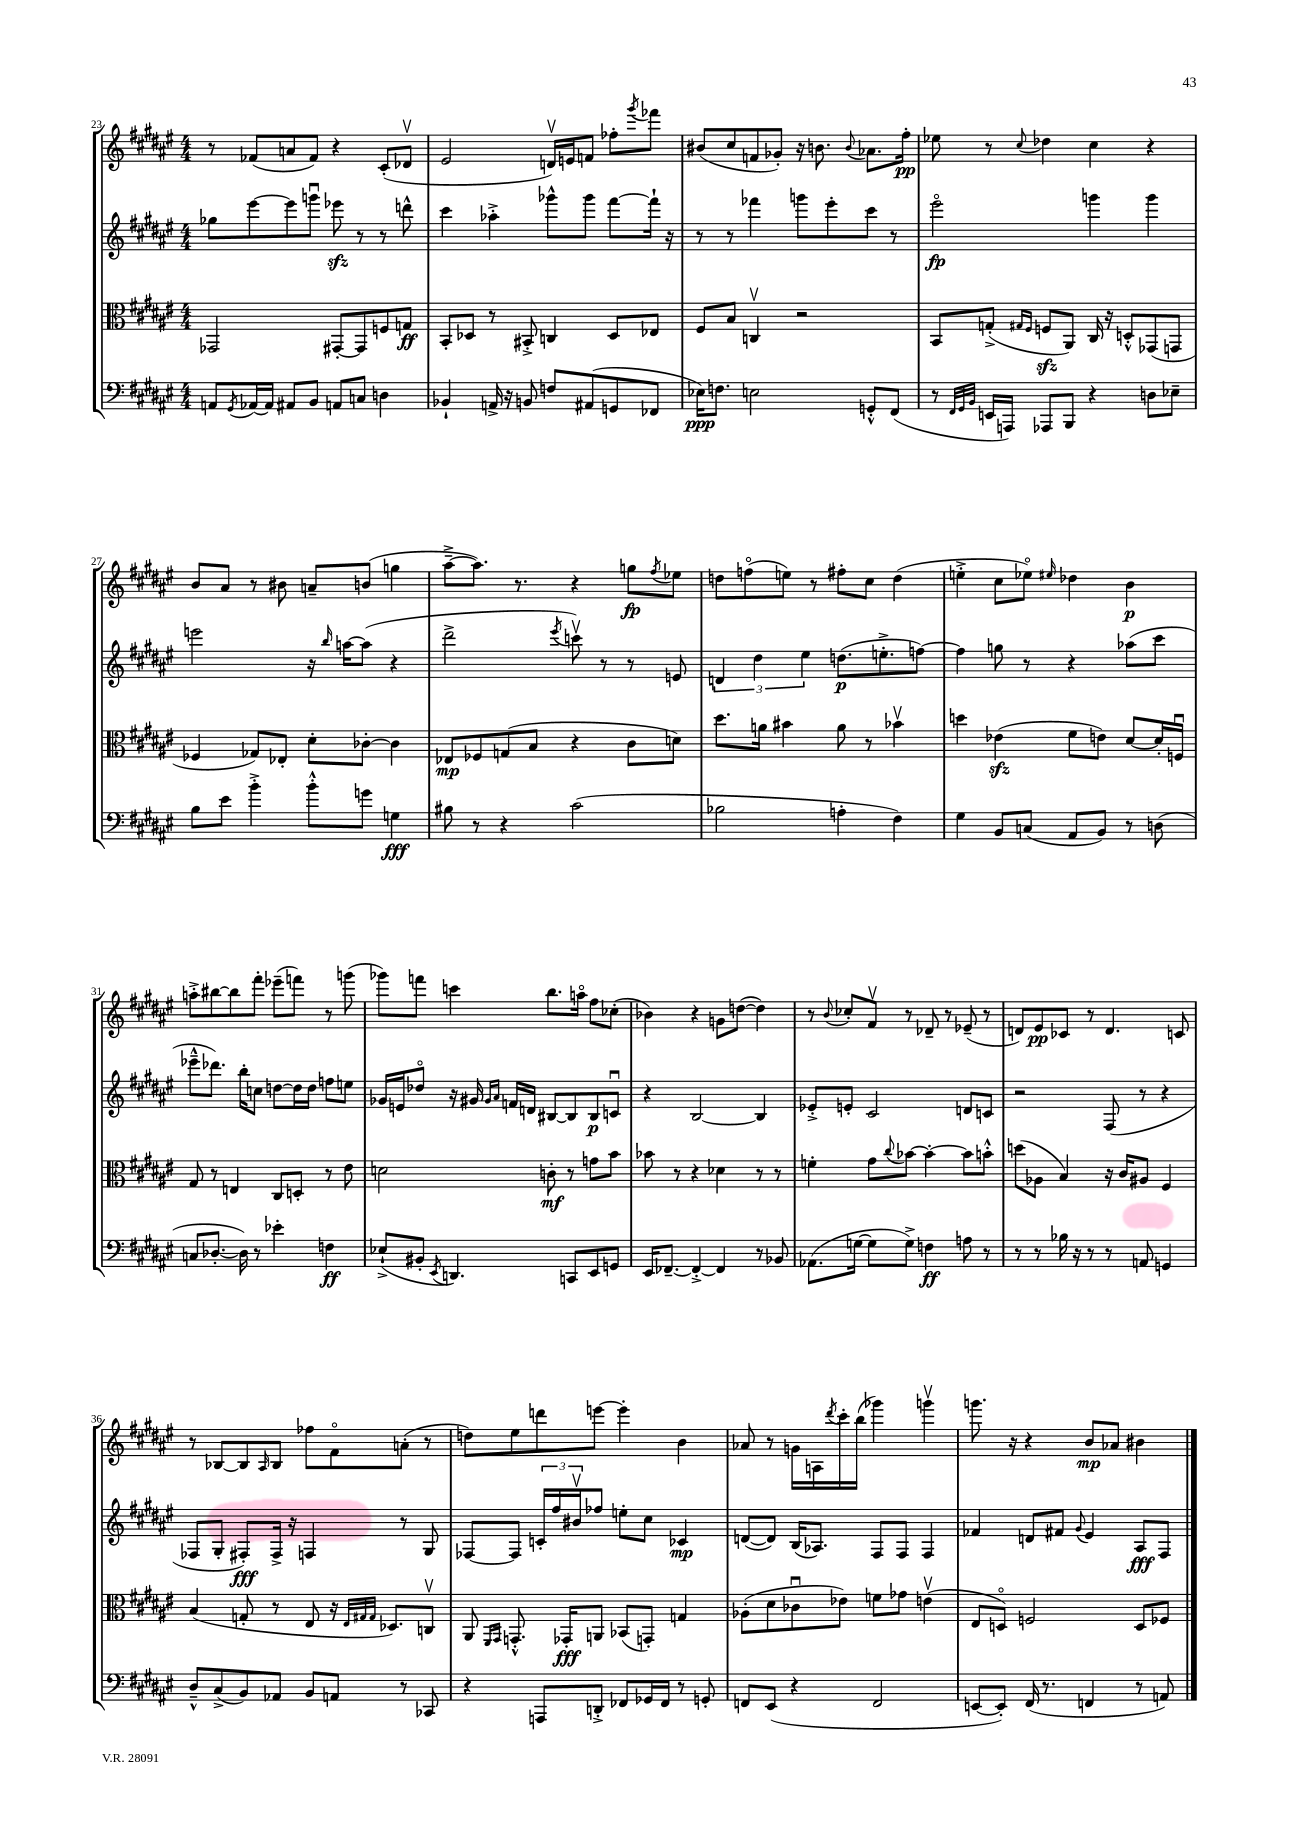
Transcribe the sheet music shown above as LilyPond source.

<<
\new StaffGroup <<
\new Staff = "s0" {
    \clef treble \key fis \major \numericTimeSignature \time 4/4
    r8 fes'8( a'8 fes'8) r4 cis'8-.( des'8\upbow |
    eis'2 d'16\upbow) e'16 f'8 fes''8-. \acciaccatura { gis'''8 } fes'''8 |
    bis'8( cis''8 f'8 ges'8-.) r16 b'8. \appoggiatura { b'8 } aes'8. fis''16-.\pp |
    ees''8 r8 \appoggiatura { cis''8 } des''4 cis''4 r4 |
    b'8 ais'8 r8 bis'8 a'8-- b'8( g''4 |
    ais''8~---> ais''8.) r8. r4 g''8\fp \acciaccatura { fis''8 } ees''8 |
    d''8 f''8\flageolet( e''8) r8 fis''8-. cis''8 d''4( |
    e''4-.-> cis''8 ees''8\flageolet) \grace { eis''16 } des''4 b'4\p |
    a''8-.-> bis''8~ bis''8 fis'''8-. ees'''8--( f'''8) r8 g'''8( |
    ges'''8) f'''8 c'''4 b''8. a''16\flageolet fis''8 ces''8-.( |
    bes'4) r4 g'8 d''8~( d''4) |
    r8 \appoggiatura { b'8 } ces''8-. fis'8\upbow r8 des'8-- r8 ees'8--( r8 |
    d'8) eis'8\pp ces'8 r8 d'4. c'8 |
    r8 bes8~ bes8 \grace { ais16 } bes8 fes''8 fis'8\flageolet a'8-.( r8 |
    d''8) eis''8 d'''8 e'''8~ e'''4-. b'4 |
    aes'8 r8 g'16 a16 \acciaccatura { dis'''8 } cis'''16-. b''16( ges'''4) g'''4\upbow |
    g'''8. r16 r4 b'8\mp aes'8 bis'4 \bar "|." |
}
\new Staff = "s1" {
    \clef treble \key fis \major \numericTimeSignature \time 4/4
    ges''8 eis'''8~ eis'''8 g'''8\downbow ees'''8\sfz r8 r8 d'''8-^ |
    cis'''4 aes''4-.-> ges'''8-^ ges'''8 fis'''8~ fis'''16-! r16 |
    r8 r8 fes'''4 g'''8 eis'''8-. cis'''8 r8 |
    eis'''2\flageolet\fp g'''4 g'''4 |
    e'''2 r16 \grace { b''16 } a''16~ a''8( r4 |
    dis'''2-> \acciaccatura { eis'''8 } c'''8\upbow) r8 r8 e'8 |
    \tuplet 3/2 { d'4 dis''4 eis''4 } d''8.\p( e''8.-.-> f''8~) |
    f''4 g''8 r8 r4 aes''8( cis'''8 |
    ees'''8---^ des'''8.) b''16-. c''8 d''8~ d''16 d''16 f''8 e''8 |
    ges'16 e'16 des''8\flageolet r16 gis'16 \grace { gis'16 ais'16 } f'16 d'16 bis8~ bis8 bis8\p c'8\downbow |
    r4 b2~ b4 |
    ees'8-.-> e'8-. cis'2 d'8 c'8 |
    r2 fis8( r8 r4 |
    fes8 gis8-. fis8-.\fff) fis16-> r16 f4 r8 gis8 |
    fes8~ fes8 \tuplet 3/2 { c'16-. fis''16 bis'16\upbow } fes''8 e''8-. cis''8 ces'4\mp |
    d'8~( d'8) b16( aes8.) fis8 fis8 fis4 |
    fes'4 d'8 fis'8 \appoggiatura { gis'8 } eis'4 ais8\fff fis8 \bar "|." |
}
\new Staff = "s2" {
    \clef alto \key fis \major \numericTimeSignature \time 4/4
    ges,2 gis,8~-. gis,8 f8 g8\ff |
    b,8-. des8 r8 bis,8-.-> c4 des8 ees8 |
    fis8 b8 c4\upbow r2 |
    b,8 g8-.->( \grace { gis16 fis16 } f8\sfz ais,8) cis16 r16 d8-.-^ ges,8( g,8 |
    fes4 ges8) ees8-. dis'8-. ces'8~-. ces'4 |
    ees8\mp fes8 g8( b8 r4 cis'8 d'8) |
    dis''8. a'16 bis'4 a'8 r8 bes'4\upbow |
    d''4 ees'4\sfz( fis'8 e'8) dis'8~ dis'16-. f16\downbow |
    gis8 r8 e4 cis8 d8-. r8 eis'8 |
    d'2 c'8-.\mf r8 g'8 b'8 |
    bes'8 r8 r4 des'4 r8 r8 |
    f'4-. gis'8 \appoggiatura { cis''8 } bes'8~ bes'4~-. bes'8 b'8-.-^ |
    d''8( aes8 b4) r16 cis'16 ais8 fis4 |
    b4( g8-. r8 eis8 r16 \grace { eis32 gis32 gis32 } des8.) c8\upbow |
    ais,8 \grace { fis,16 gis,16 } g,8.-.-^ ges,16-.\fff a,8 bes,8( g,8-.) g4 |
    aes8-.( dis'8 ces'8\downbow ees'8) f'8 ges'8 e'4\upbow( |
    eis8 d8\flageolet) f2 d8 fes8 \bar "|." |
}
\new Staff = "s3" {
    \clef bass \key fis \major \numericTimeSignature \time 4/4
    a,8 \acciaccatura { gis,8 } aes,16~ aes,16 ais,8 b,8 a,8 c8 d4 |
    bes,4-! a,16-> r16 b,8 f8 ais,8( g,8 fes,8 |
    ees16\ppp) f8. e2 g,8-.-^ fis,8( |
    r8 \grace { fis,32 gis,32 b,32 } e,16 a,,16) aes,,8 b,,8 r4 d8 ees8-- |
    b8 eis'8 b'4-.-> b'8-.-^ g'8 g4\fff |
    bis8 r8 r4 cis'2( |
    bes2 a4-. fis4) |
    gis4 b,8 c8( ais,8 b,8) r8 d8( |
    c8 des8.~-. des16) r8 ees'4-. f4\ff |
    ees8-!->( bis,8-. \acciaccatura { eis,8 } d,4.) c,8 eis,8 g,8 |
    eis,16 fes,8.~-- fes,4~-.-> fes,4 r8 bes,8 |
    aes,8.( g16~ g8 g8->) f4\ff a8 r8 |
    r8 r8 bes16 r16 r8 r8 a,8 g,4 |
    dis8---^ cis8->( b,8) aes,8 b,8 a,8 r8 ces,8 |
    r4 a,,8 d,8-.-> fes,8 ges,16 fes,16 r8 g,8-. |
    f,8 eis,8( r4 f,2 |
    e,8~ e,8-.) fis,16( r8. f,4 r8 a,8) \bar "|." |
}
>>
>>
\layout { \context { \Score currentBarNumber = #23 } }
